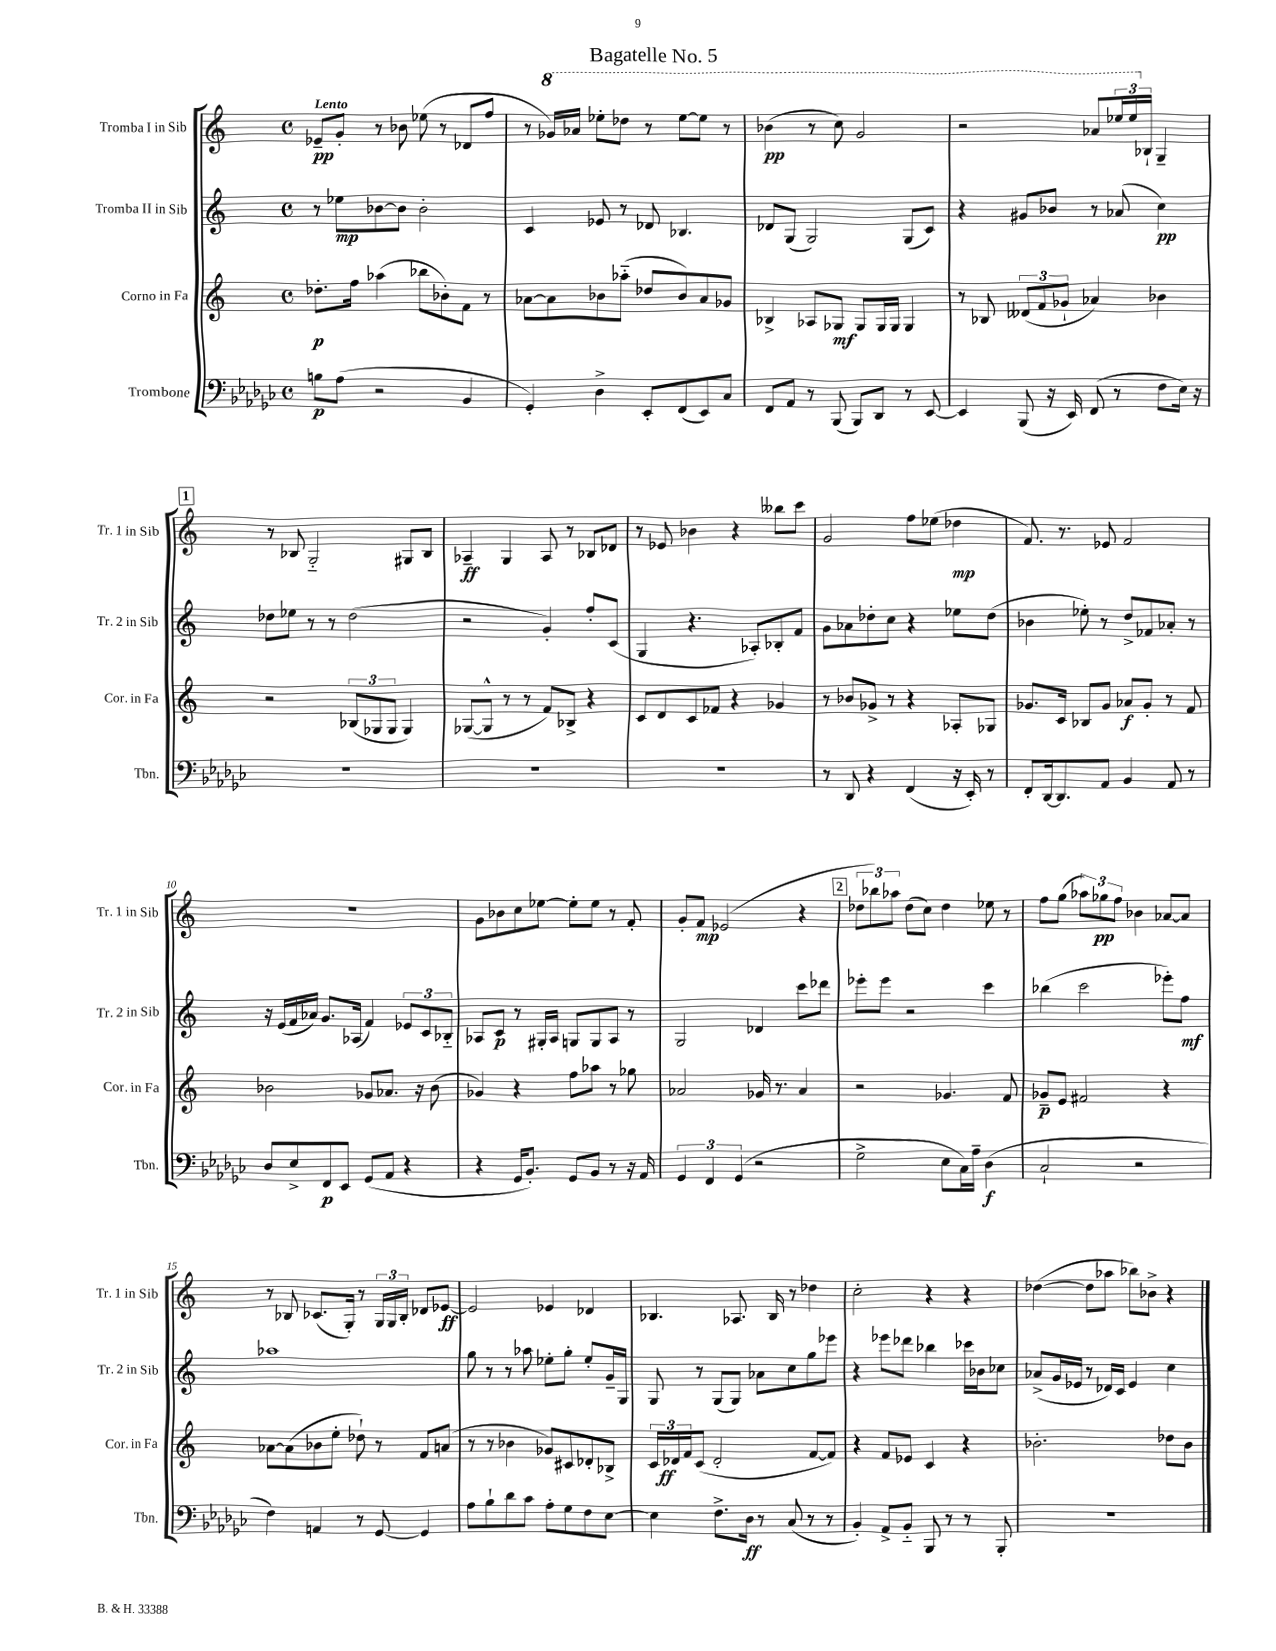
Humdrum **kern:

**kern	**kern	**kern	**kern
*staff4	*staff3	*staff2	*staff1
*clefF4	*clefG2	*clefG2	*clefG2
*k[b-e-a-d-g-c-]	*k[]	*k[]	*k[]
*M4/4	*M4/4	*M4/4	*M4/4
*met(c)	*met(c)	*met(c)	*met(c)
8B\L	8.dd-'\L	8r	8e-~/L
(8A-\J	.	8ee-\L	8g'/J
.	16ff\Jk	.	.
2r	(4aa-\	[8b-\	8r
.	.	8b-\]J	8b-\
.	8bb-\L	2b-'\	(8ee-\
.	8b-'\)	.	8r
4BB-/	8f\J	.	8d-/L
.	8r	.	8ff/J
=	=	=	=
4GG-'/)	[8a-\L	4c/	8r
.	8a-\]	.	16gg-/LL)
.	.	.	16aa-/JJ
4D-^\	8b-\	8e-/	8eee-'\L
.	(8aa-'~\J	8r	8ddd-\J
8EE-'/L	8dd-/L	8d-/	8r
(8FF/	8b-/)	4.B-/	[8eee-\L
8EE-/)	8a-/	.	8eee-\]J
8C-/J	8g-/J	.	8r
=	=	=	=
8FF/L	4B-^/	8d-/L	(4bb-\
8AA-/J	.	(8G/J	.
8r	8A-/L	2G/)	8r
(8BBB-/	8G-/J	.	8ccc\)
8BBB-/L)	8G-/L	.	2gg/
8DD-/J	16G-/L	.	.
.	16G-/JJ	.	.
8r	4G-/	(8G/L	.
[8EE-/	.	8c/J)	.
=	=	=	=
4EE-/]	8r	4r	2r
.	8B-/	.	.
(8BBB-/	(12d--/L	8g#/L	.
.	12f/	.	.
16r	.	8b-/J	.
.	12g-`/J	.	.
16EE-/)	.	.	.
(8FF/	4a-/)	8r	8aa-/L
8r	.	(8a-/	24eee-/L
.	.	.	24eee-/
.	.	.	24B-`/JJ
8F\L	4b-\	4cc\)	4G~/
16E-\Jk)	.	.	.
16r	.	.	.
=	=	=	=
1r	2r	8dd-\L	8r
.	.	8ee-\J	8B-/
.	.	8r	2G'~/
.	.	8r	.
.	(12B-/L	(2dd-\	.
.	12G-/	.	.
.	12G-/J	.	.
.	4G-/)	.	8G#/L
.	.	.	8B-/J
=	=	=	=
1r	([8G-/L	2r	4A-~/
.	8G-^^/]J	.	.
.	8r	.	4G/
.	8r	.	.
.	8f/L)	4g'/)	8A-/
.	8B-^/J	.	8r
.	4r	8ff'/L	8B-/L
.	.	(8c/J	8d-/J
=	=	=	=
1r	8c/L	4G/	8r
.	8d/	.	8e-/
.	8c/	4.r	4b-\
.	8f-/J	.	.
.	4r	.	4r
.	.	8A-'/L)	.
.	4g-/	8B-'/	8bb--\L
.	.	8f/J	8ccc\J
=	=	=	=
8r	8r	8g\L	2g/
8DD-/	8b-/L	8a-\	.
4r	8g-^/J	8dd-'\	.
.	8r	8cc\J	.
(4FF/	4r	4r	8ff\L
.	.	.	(8ee-\J
16r	8A-'/L	8ee-\L	4dd-\
16EE-'/)	.	.	.
8r	8G-/J	(8dd-\J	.
=	=	=	=
8FF'/L	8.g-/L	4b-\	8.f/)
[16DD-/k	.	.	.
8.DD-/]	16c/Jk	.	8.r
.	8B-/L	8ee-'\)	.
8AA-/J	8g-/J	8r	8e-/
4BB-/	8a-/L	8dd^/L	2f/
.	8g-'/J	8f-/	.
8AA-/	8r	8a-'/J	.
8r	8f/	8r	.
=	=	=	=
8D-/L	2b-\	16r	1r
.	.	(16e/LL	.
8E-^/	.	16f/	.
.	.	16a-/JJ)	.
8FF/	.	8.g/L	.
8EE-/J	.	.	.
.	.	(16A-/Jk	.
(8GG-/L	8g-/L	4f/)	.
8AA-/J	8.a-/J	.	.
4r	.	12e-/L	.
.	16r	.	.
.	.	12c/	.
.	(8b-\	.	.
.	.	12B-'~/J	.
=	=	=	=
4r	4g-/)	8A-/L	8g\L
.	.	8c/J	8b-\
16GG-/LK	4r	8r	8cc\
8.BB-'/J)	.	.	.
.	.	16G#'/LL	[8ee-\J
.	.	16A-/JJ	.
8GG-/L	8ff\L	8G/L	8ee-'\]L
8BB-/J	8aa-\J	8G/	8ee-\J
8r	8r	8A-/J	8r
16r	8gg-\	8r	8f'/
16AA-/	.	.	.
=	=	=	=
6GG-/	2a-/	2G/	8g'/L
.	.	.	8f/J
6FF/	.	.	.
.	.	.	(2e-/
(6GG-/	.	.	.
2r	16g-/	4d-/	.
.	8.r	.	.
.	4a-/	8ccc\L	4r
.	.	8ddd-\J	.
=	=	=	=
2G-^\	2r	8eee-'\L	12dd-\L
.	.	.	12bb-\)
.	.	8eee-\J	.
.	.	.	12aa-\J
.	.	2r	(8dd-\L
.	.	.	8cc\J)
8E-\L	4.g-/	.	4dd-\
16C-\L)	.	.	.
16A-~\JJ	.	.	.
(4D-\	.	4ccc\	8ee-\
.	8f/	.	8r
=	=	=	=
2C-`/	8g-~/L	(4bb-\	8ff\L
.	8e/J	.	(8gg\J
.	2f#/	2ccc\	12aa-\L)
.	.	.	12gg-\
.	.	.	12ff\J
2r	.	.	4b-\
.	4r	8eee-'\L)	[8a-/L
.	.	8ff\J	8a-/]J
=	=	=	=
4F\)	[8a-\L	1aa-	8r
.	(8a-\]	.	8B-/
4AA/	8b-\	.	(8.c-/L
.	8ee'\J	.	.
.	.	.	16G'/Jk)
8r	8dd-`\)	.	8r
[8GG-/	8r	.	24G/LL
.	.	.	24G/
.	.	.	24B-'/JJ
4GG-/]	8f/L	.	8d-/L
.	(8a/J	.	[8e-/J
=	=	=	=
8A-\L	8r	8gg\	2e-/]
8B-`\	8r	8r	.
8d-\	4b-\	8r	.
8c-\J	.	8aa-\	.
8A-'\L	8g-/L)	8ee-'\L	4e-/
8G-\	8c#/	8gg'\J	.
8F\	8d-'/	8ee-'/L	4d-/
[8E-\J	8B-^/J	16g~/L	.
.	.	16G/JJ	.
=	=	=	=
4E-\]	24c/LL	8G/	4.B-/
.	24d-/	.	.
.	24f/J	.	.
.	(8c/J	8r	.
8.F^\L	2d-'/	(8G/L	.
.	.	8G/J)	8.A-/
16D-\Jk	.	.	.
8r	.	8a-\L	.
.	.	.	16B-/
(8C-/	.	8cc\	8r
8r	[8f/L	8gg\	4dd-\
8r	8f/]J)	8eee-\J	.
=	=	=	=
4BB-'/)	4r	4r	2cc'\
8AA-^/L	8f/L	8eee-\L	.
8BB-'~/J	8e-/J	8ddd-\J	.
8BBB-/	4c/	4bb-\	4r
8r	.	.	.
8r	4r	16ccc-\LL	4r
.	.	16b-\J	.
8BBB-'/	.	8cc-\J	.
=	=	=	=
1r	2.b-'\	(8a-^/L	([4dd-\
.	.	16g/L	.
.	.	16e-/JJ	.
.	.	8r	8dd-\]L
.	.	16d-/LL)	8aa-\J
.	.	16c/JJ	.
.	.	4e-/	8bb-\L)
.	.	.	8b-^\J
.	8dd-\L	4cc\	4r
.	8b-\J	.	.
==	==	==	==
*-	*-	*-	*-
